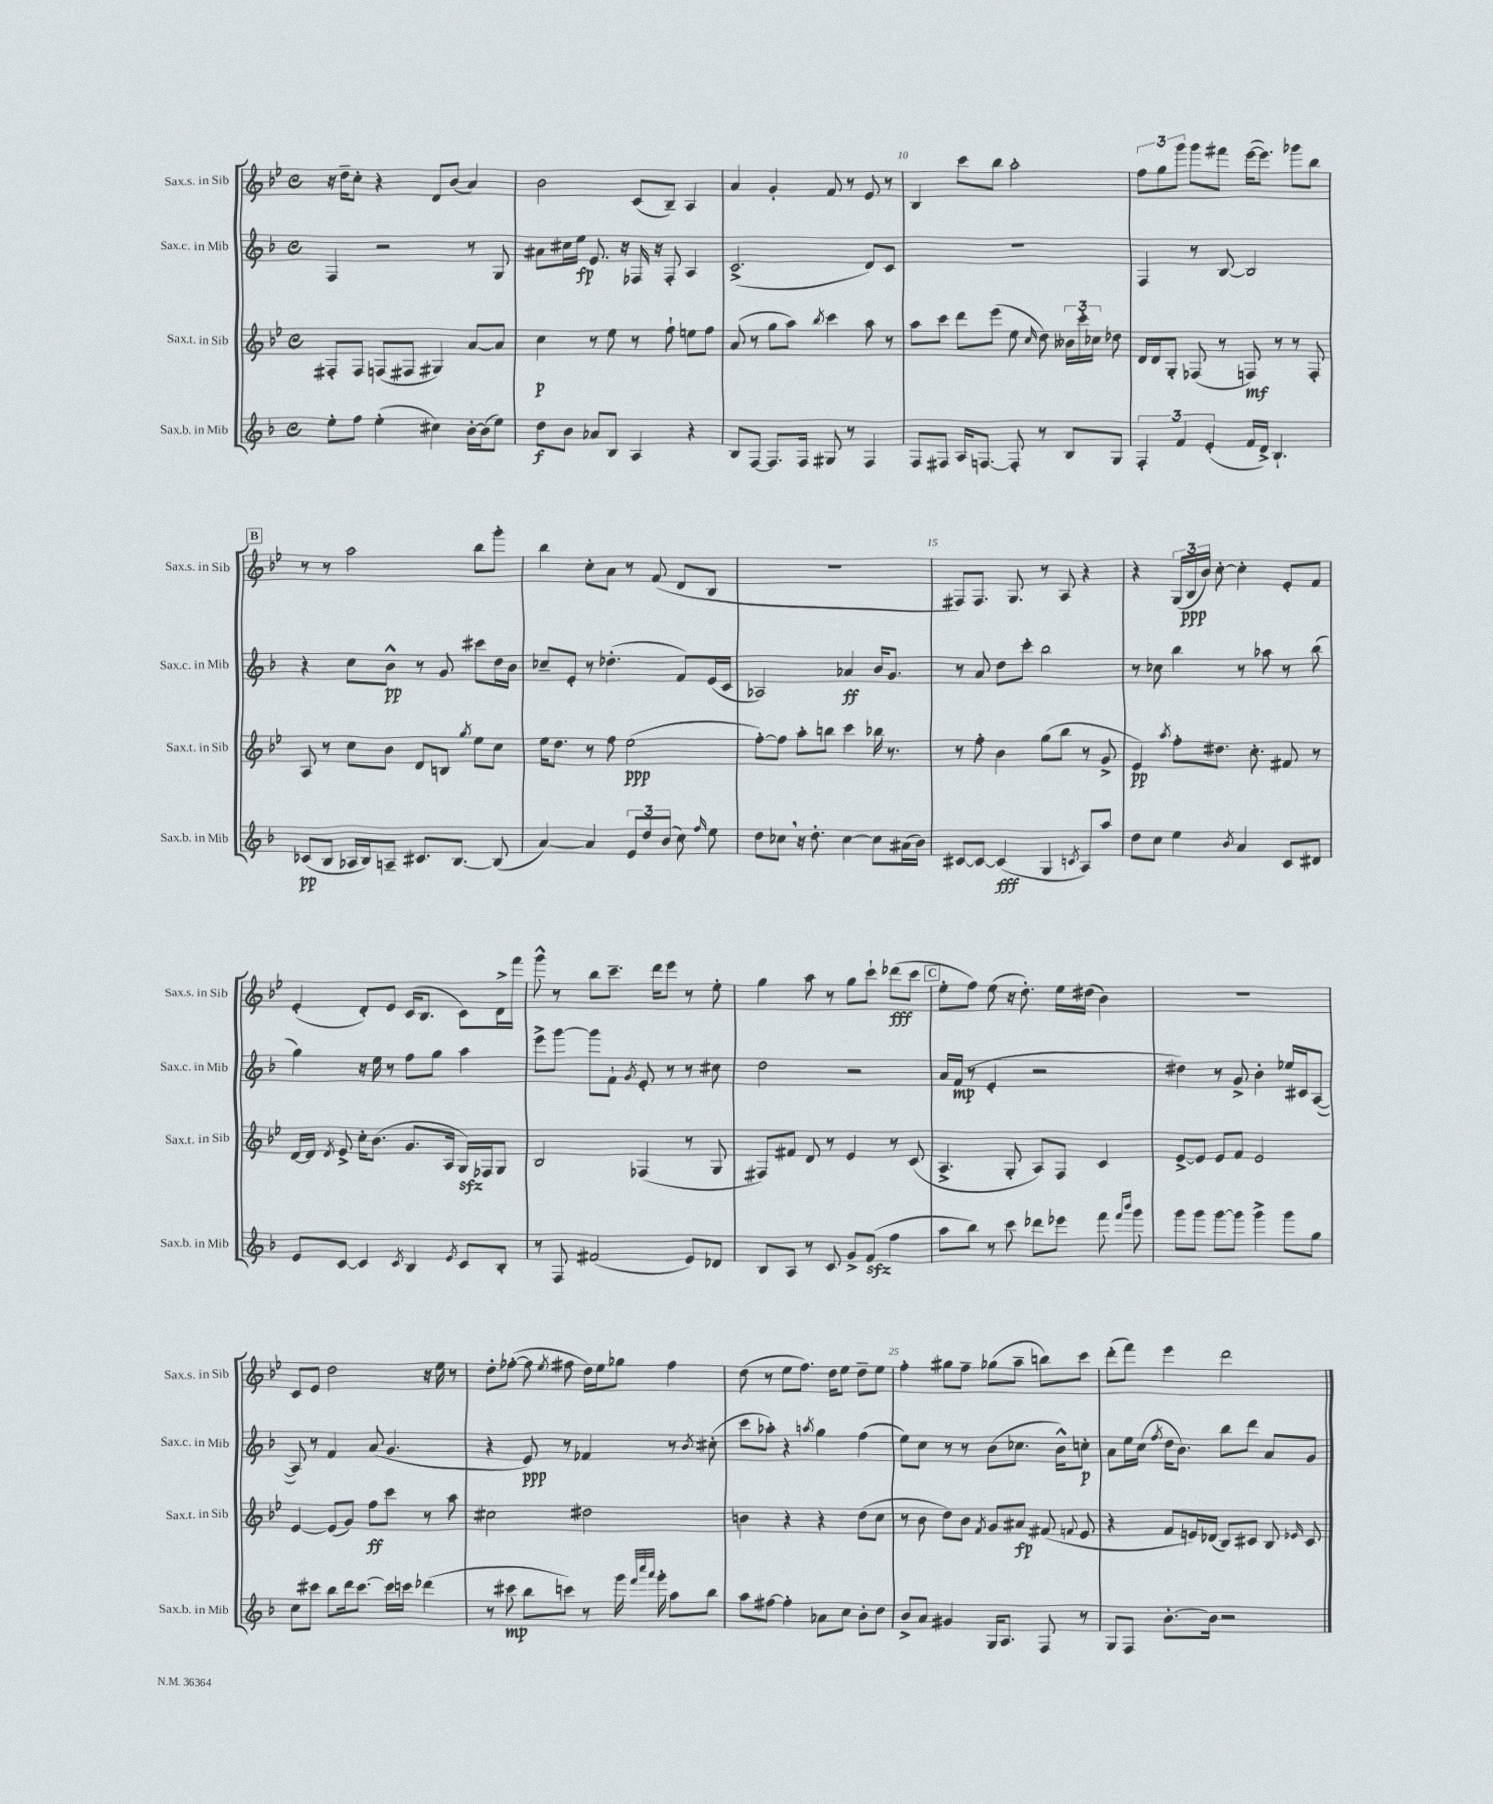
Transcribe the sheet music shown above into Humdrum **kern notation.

**kern	**kern	**kern	**kern
*staff4	*staff3	*staff2	*staff1
*clefG2	*clefG2	*clefG2	*clefG2
*k[b-]	*k[b-e-]	*k[b-]	*k[b-e-]
*M4/4	*M4/4	*M4/4	*M4/4
*met(c)	*met(c)	*met(c)	*met(c)
8ee'\L	8F#'/L	4F/	16r
.	.	.	16dd~\LK
8ff\J	8F#/J	.	8cc'\J
(4ee'\	(8F/L	2r	4r
.	8F#/J	.	.
4cc#\)	4G#/)	.	8d/L
.	.	.	(8b-/J
[16b-'\LL	[8a/L	8r	4a/)
(16b-\]J	.	.	.
8ee\J)	8a/]J	8G/	.
=	=	=	=
8dd\L	4cc\	8a#\L	2b-\
8b-\J	.	16cc#\L	.
.	.	16ee\JJ	.
8a-/L	8r	8.e/	.
8B-/J	8ee-\	.	.
.	.	16r	.
4A/	8r	16F-/	(8c/L
.	.	16r	.
.	8ff`\	8F-'/	8B-~/J)
4r	8ee\L	4A/	4A/
.	8ff\J	.	.
=	=	=	=
8B-/L	(8a/	(2.c^/	4a/
[8F/J	8r	.	.
8.F/]L	8gg\L	.	4g'/
.	8aa\J)	.	.
16F/Jk	.	.	.
.	8qbb-/	.	.
8G#/	4ccc\	.	8f/
8r	.	.	8r
4F/	8aa\	8d/L)	8e-/
.	8r	8c/J	8r
=	=	=	=
8F/L	8aa\L	1r	4B-/
8F#/J	8ccc\J	.	.
16A/LK	8ddd\L	.	8ccc\L
[8.F/J	.	.	.
.	(8eee-\J	.	8bb-\J
8F'/]	8ee-\	.	2aa'\
.	16qqcc/	.	.
8r	8dd\)	.	.
8B-/L	24b--\LL	.	.
.	24ccc'\	.	.
.	24cc-\JJ	.	.
8G/J	8dd-\	.	.
=	=	=	=
6F'/	16d/LL	4F/	12ff\L
.	16d/J	.	.
.	.	.	12gg\
.	8G'/J	.	.
6f/	.	.	12ggg\J
.	(8F-/	8r	8ggg\L
(6e'/	.	.	.
.	8r	[8B-/	8fff#\J
16f/LL	8F/)	2B-/]	([16eee-\LK
16d^/JJ)	.	.	8.eee-\]J)
4.B-`/	8r	.	.
.	8r	.	8ggg-\L
.	8F'/	.	8bb-\J
=	=	=	=
(8c-/L	8A/	4r	8r
8B-/J	8r	.	8r
16A-/LL	8cc\L	8cc\L	2aa\
16B-/J)	.	.	.
8A~/J	8b-\J	8b-^^\J	.
8.c#/L	8d/L	8r	.
.	8B/J	8g/	.
[8.B-/J	.	.	.
.	8qgg/	.	.
.	8ee-\L	8ccc#\L	8bb-\L
(8B-/]	8cc\J	16dd\L	8ggg'\J
.	.	16b-\JJ	.
=	=	=	=
[4a/)	16ee-\LK	8cc-~/L	4bb-\
.	8.dd\J	.	.
.	.	8e'/J	.
4a/]	8r	8r	8cc'\L
.	8ff\	(4.dd-'\	8a\J
12e/L	(2ee-\	.	8r
12dd/	.	.	.
.	.	.	(8f/
(12b-/J	.	.	.
8cc\)	.	8f/L)	8d/L
16qqff/	.	.	.
8ee\	.	(16e/L	8B-/J
.	.	16c/JJ	.
=	=	=	=
8dd\L	[8ff'\L)	2A-/)	1r
8cc-\J	8ff\]J	.	.
16r	8aa'\L	.	.
8.dd'\	.	.	.
.	8bb\J	.	.
[4cc-\	4ccc\	4a-/	.
8cc-\]L	16bb-\	16b-/LK	.
.	8.r	8.g/J	.
(16a#\L	.	.	.
16b-\JJ)	.	.	.
=	=	=	=
[8c#/L	8r	8r	8F#/L)
8c#/_J	8ff'\	8a/	8.F#/J
(4c#/]	4b-\	8dd\L	.
.	.	.	8.G/
.	.	8ccc'\J	.
4G/	(8gg\L	2bb-\	8r
.	8bb-\J	.	8A/
8qc/	.	.	.
8A/L)	8r	.	4r
8aa/J	8g^/	.	.
=	=	=	=
8dd\L	4e-/)	8r	4r
8cc\J	.	8cc-\	.
.	8qaa/	.	.
4ee\	8ff'\L	4bb-\	(24G/LL
.	.	.	24B-/
.	.	.	24b-/JJ)
.	8.dd#\J	.	[8cc'\
8qb-/	.	.	.
4a/	.	8r	4cc'\]
.	8.cc'\	.	.
.	.	8aa-\	.
8c/L	8f#/	8r	8e-'/L
8d#/J	8r	(8bb-\	8f/J
=	=	=	=
8e/L	[16d/LL	4gg\)	(4e-'/
.	16d/]JJ	.	.
.	8qd/	.	.
[8c/J	8e-^/	.	.
4c/]	16cc'\LK	16r	8d'/L)
.	(8.b-\J	16ee\	.
.	.	8r	8e-/J
8qc/	.	.	.
4B-/	8.g/L	8ff\L	(16c/LK
.	.	.	8.B-/J
.	.	8gg\J	.
.	16A/Jk	.	.
8qe/	.	.	.
8c/L	16G/LL)	4aa\	8c\L)
.	16F-/J	.	.
8B-'/J	8G/J	.	16d^\L
.	.	.	16fff\JJ
=	=	=	=
8r	2B-/	8eee^\L	8ggg^^\
8F/	.	[8ggg\J	8r
(2f#/	.	8ggg\]L	8bb-\L
.	.	8f`\J	8.ccc~\J
.	.	8qg/	.
.	(4F-/	8e'/	.
.	.	.	16ddd\LK
.	.	8r	8eee-\J
8e/L)	8r	8r	8r
8d-/J	8G/	8cc#\	8ee-'\
=	=	=	=
8B-/L	8F#/L)	2dd\	4gg\
8A/J	8f#/J	.	.
8r	8d/	.	8aa\
8c/	8r	.	8r
8g^/L	4e-/	2r	8gg\L
(8f/J	.	.	8ccc`\J
4ff\	8r	.	(8ddd-\L
.	(8c/	.	8ccc\J
=	=	=	=
8aa\L	4.A^/	16a/LL	8ee-'\L
.	.	(16f/JJ	.
8bb-\J)	.	8r	8ff\J)
8r	.	4e'/	(8ee-\
8ccc\	8G'/	.	16r
.	.	.	8.dd'\)
8ddd-\L	8A/L)	2r	.
8eee-\J	8F/J	.	16ee-\LL
.	.	.	(16dd#\JJ
8fff\	4c/	.	4b-\)
16qqfff/LL	.	.	.
16qqbbb-/JJ	.	.	.
8ggg\	.	.	.
=	=	=	=
8ggg\L	[8e-^/L	4dd#\)	1r
8ggg\J	8e-/]J	.	.
[8ggg\L	8e-/L	8r	.
8ggg\]J	8f/J	8g^/	.
4ggg^\	2e-/	4b-'\	.
8ggg\L	.	16ee-/LL	.
.	.	16c#/J	.
8gg\J	.	([8A/J	.
=	=	=	=
8cc\L	[4e-/	8A/])	8c/L
8ccc#\J	.	8r	8e-/J
8bb-\L	(8e-/]L	4f/	2dd\
16ddd\k	8g/J)	.	.
[8.ccc#\J	.	.	.
.	8ff\L	(8a/	.
16ccc#\]LL	8ccc\J	4.g/	.
16ccc\JJ	.	.	.
(4ddd-\	8r	.	16r
.	.	.	16ee-\
.	8aa\	.	8r
=	=	=	=
8r	2cc#\	4r	8dd'\L
8ccc#\	.	.	([8ff-'\J
8bb-\L	.	8e/)	8ff-\]
.	.	.	8qee-/
8ccc\J)	.	8r	8ff#\
8r	2dd#\	4f-/	16dd\LL)
.	.	.	16ee-\J
16ggg\	.	.	8gg-\J
32qqfff/LLL	.	.	.
32qqcccc/	.	.	.
32qqaaa/JJJ	.	.	.
16ggg'\	.	.	.
8aa\L	.	8r	4ff#\
.	.	8qb-/	.
8bb-\J	.	(8cc#'\	.
=	=	=	=
8aa\L	4b\	8ccc\L	(8dd\
[8ff#\J	.	8aa-'\J)	8r
4ff#'\]	4r	4r	8ee-\L
.	.	.	8.ff\J)
.	.	8qaa/	.
8a-\L	4r	4gg\	.
.	.	.	16dd\LK
8cc\J	.	.	8ee-\J
8b-'\L	(8dd\L	(4ff\	8dd~\L
8dd\J	8cc\J	.	8ee-\J
=	=	=	=
8b-^/L	8r	8ee\L)	4ff'\
8a/J	8b-\	8cc\J	.
4g#/	8dd\L)	8r	8gg#\L
.	8b-\J	8r	8ff~\J
.	8qf/	.	.
16G/LK	8g/L	(8b-\L	(8gg-\L
8.A/J	.	.	.
.	8a#/J	8.cc-\J	8aa~\J
8F/	(8f#/	.	8bb\L)
.	.	16b-^^\LK)	.
.	8qqf/	.	.
8r	8e-/	8cc'\J	8ccc\J
=	=	=	=
8G/L	4r	8a\L	(8ddd'\L
8F/J	.	16ee\L	8fff\J)
.	.	(16cc\JJ	.
.	.	8qff/	.
[8.b-'\L	8f/L	16dd\LK	4eee-\
.	.	8.b-\J)	.
.	16e/L)	.	.
16b-\]Jk	(16d-/JJ	.	.
2r	8B-/L)	8bb-\L	2ddd\
.	8c#/J	8ddd\J	.
.	8B-/	8a/L	.
.	16qqe-/	.	.
.	8c#/	8g/J	.
==	==	==	==
*-	*-	*-	*-
